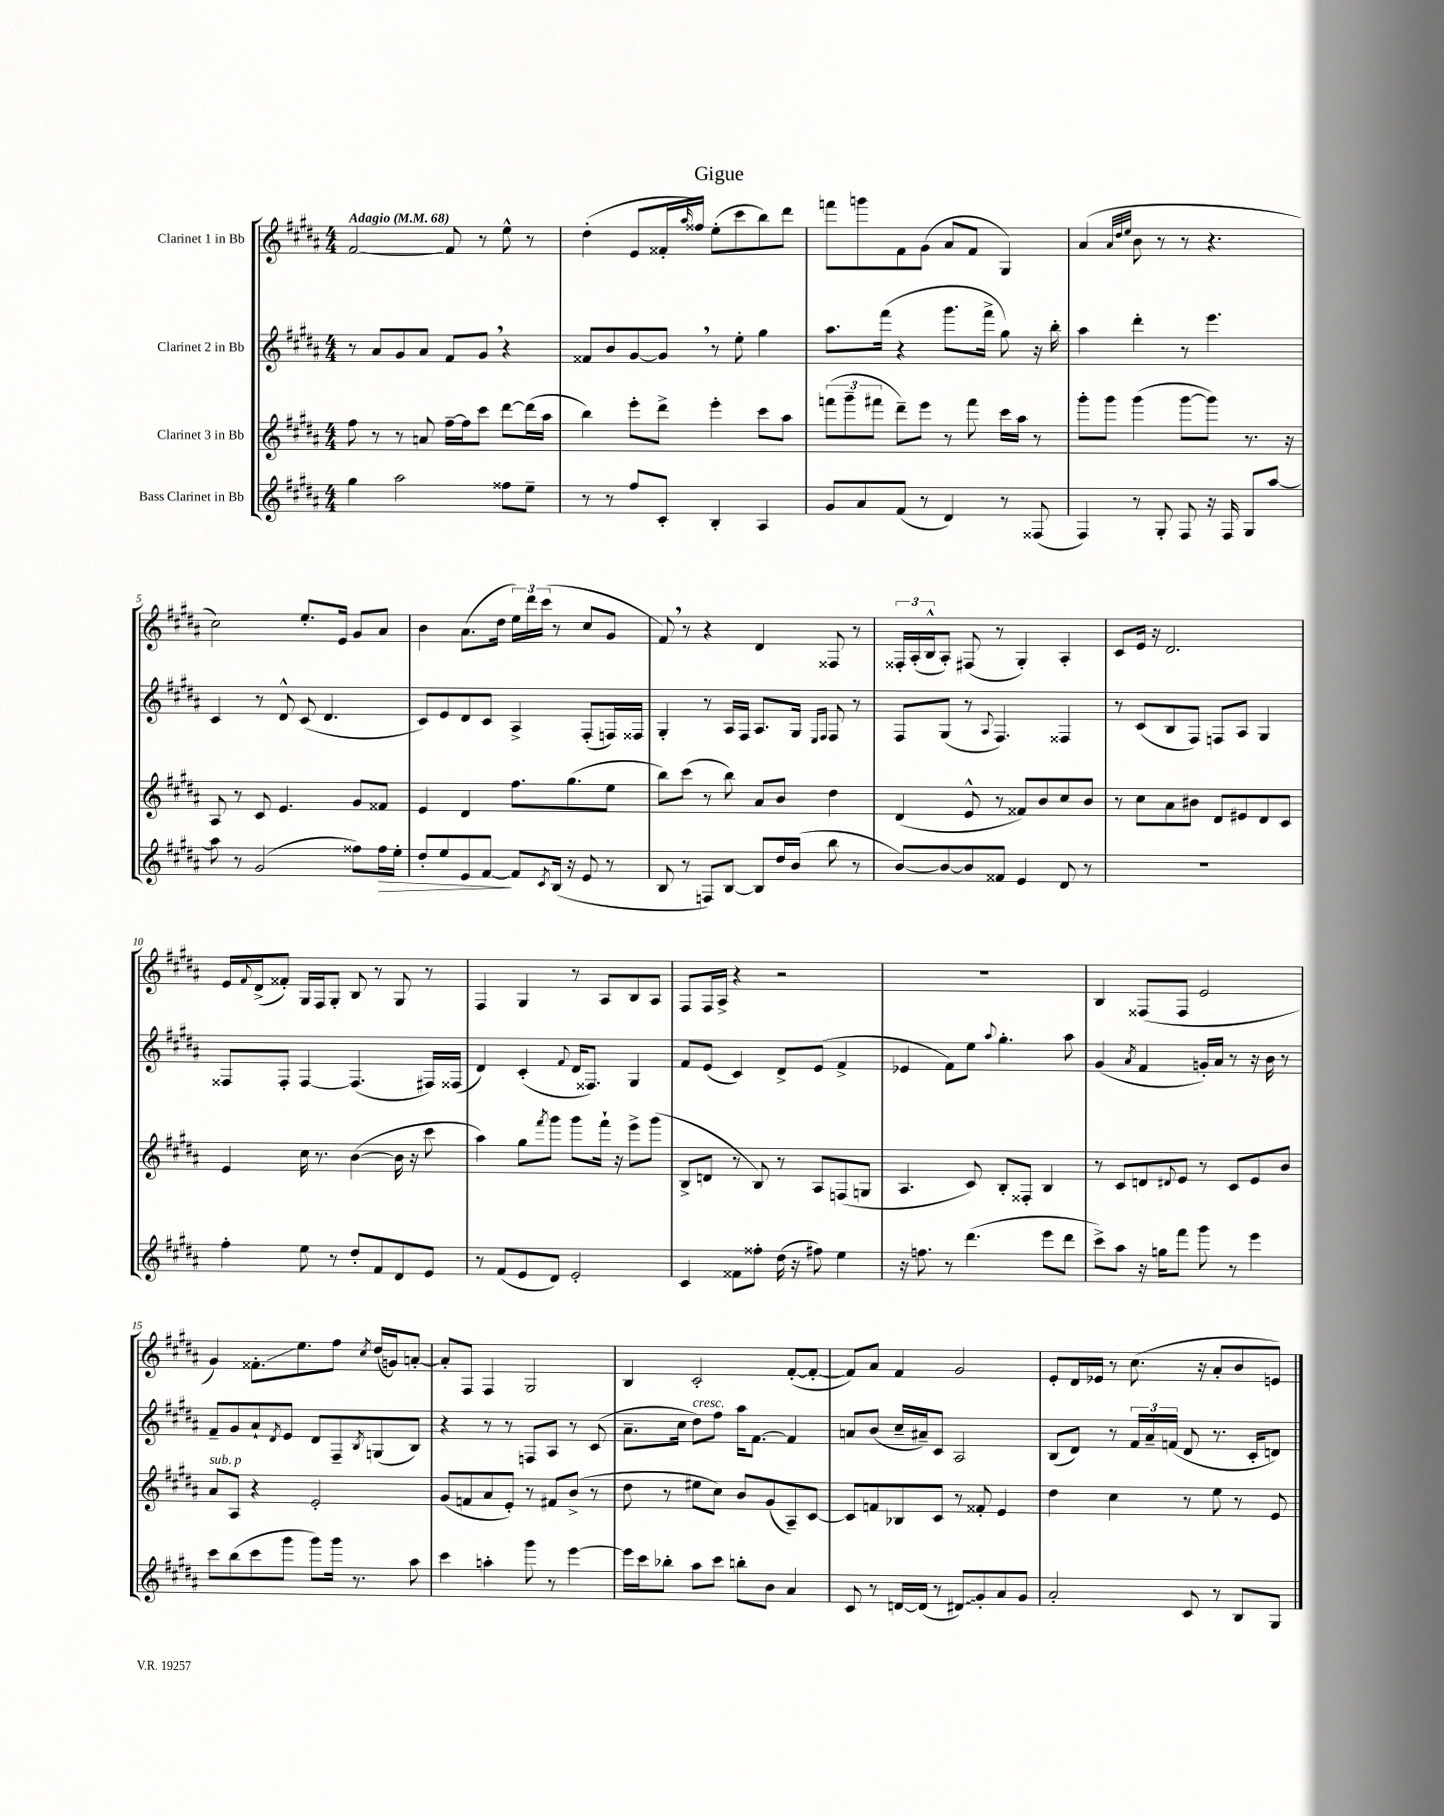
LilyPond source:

\header { title = "Gigue" }
<<
\new StaffGroup <<
\new Staff = "s0" \with { instrumentName = "Clarinet 1 in Bb" } {
    \clef treble \key b \major \numericTimeSignature \time 4/4 \tempo "Adagio" 4 = 68
    fis'2~ fis'8 r8 e''8-^ r8 |
    dis''4-.( e'8 fisis'16-. \grace { ais''16 } fisis''16) e''8-.( cis'''8 b''8) dis'''8 |
    f'''8 g'''8 fis'8 gis'8( ais'8 fis'8 gis4) |
    ais'4( \grace { ais'32 dis''32 e''32 } b'8 r8 r8 r4. |
    cis''2) e''8.-. e'16 gis'8 ais'8 |
    b'4 ais'8.( dis''16 \tuplet 3/2 { e''16) dis'''16 cis'''16( } r8 cis''8 gis'8 |
    fis'8) \breathe r8 r4 dis'4 fisis8 r8 |
    \tuplet 3/2 { fisis16-. ais16-.( b16-^ } ais8-.) fis8( r8 gis4-.) ais4-. |
    cis'8 e'16 r16 dis'2. |
    e'16 \appoggiatura { fis'8 } dis'16->( fisis'8-.) gis16 fis16 gis8-. b8 r8 gis8 r8 |
    fis4 gis4 r8 ais8 b8 ais8 |
    fis8 fis16 ais16-> r4 r2 |
    R1 |
    b4 fisis8( fisis8 e'2 |
    gis'4) fisis'8.-.\glissando e''8. fis''8 \acciaccatura { cis''8 } dis''16( g'16) a'8~-. |
    a'8-. fis8 fis4 gis2 |
    b4 cis'2-. fis'8~-.( fis'8~-. |
    fis'8) ais'8 fis'4 gis'2 |
    e'8-. dis'16 ees'16 r8 cis''8.( r16 ais'8-. b'8 e'8) \bar "|." |
}
\new Staff = "s1" \with { instrumentName = "Clarinet 2 in Bb" } {
    \clef treble \key b \major \numericTimeSignature \time 4/4
    r8 ais'8 gis'8 ais'8 fis'8 gis'8 \breathe r4 |
    fisis'8 b'8 gis'8~ gis'8 \breathe r8 e''8-. gis''4 |
    ais''8. fis'''16( r4 gis'''8. fis'''16-> gis''8) r16 b''16-. |
    ais''4 dis'''4-. r8 e'''4. |
    cis'4 r8 dis'8-^ cis'8( dis'4. |
    cis'8) e'8 dis'8 cis'8 ais4-> fis8-.( f16) fisis16 |
    gis4-. r8 ais16 fis16 ais8. gis16 \grace { e16 fis16 } fis8 r8 |
    fis8 gis8( r8 \appoggiatura { ais8 } fis4.) fisis4 |
    r8 cis'8( b8 fis8) f8 ais8 gis4 |
    fisis8 fisis8-. fisis4~ fisis4.( fis16) fisis16( |
    dis'4) cis'4-.( \appoggiatura { fis'8 } dis'16 fisis8.) gis4 |
    fis'8 e'8( cis'4) dis'8-> e'8( fis'4-> |
    ees'4 fis'8) e''8 \appoggiatura { ais''8 } gis''4.-. ais''8 |
    gis'4( \acciaccatura { ais'8 } fis'4 g'16-.) ais'16 r8 r16 b'16 r8 |
    fis'8-- gis'8 ais'8-! \acciaccatura { dis'8 } e'8 dis'8 fis8-- \acciaccatura { b8 } g8( b8) |
    r4 r8 r8 f8 ais8 r8 cis'8( |
    ais'8.-- cis''16 dis''8^\markup { \italic "cresc." }) fis''8 ais''16 fis'8.~ fis'4 |
    a'8 b'8( cis''16-- ais'16--) cis'8 ais2 |
    b8( dis'8) r8 \tuplet 3/2 { fis'16 ais'16-- f'16( } dis'8 r8. cis'16-. d'8) \bar "|." |
}
\new Staff = "s2" \with { instrumentName = "Clarinet 3 in Bb" } {
    \clef treble \key b \major \numericTimeSignature \time 4/4
    fis''8 r8 r8 a'8 fis''16~-- fis''16 cis'''8 dis'''8~ dis'''16( ais''16 |
    b''4) e'''8-. dis'''8-> e'''4-. cis'''8 ais''8 |
    \tuplet 3/2 { f'''8( gis'''8-- fis'''8 } dis'''8--) e'''8 r8 fis'''8 cis'''16 ais''16 r8 |
    gis'''8-. gis'''8 gis'''4( gis'''8~ gis'''8) r8. r16 |
    ais8 r8 cis'8 e'4. gis'8 fisis'8 |
    e'4 dis'4 fis''8. gis''8.( e''8 |
    b''8) cis'''8( r8 b''8) ais'8 b'8 dis''4 |
    dis'4( e'8-^ r8 fisis'8) b'8 cis''8 b'8 |
    r8 cis''8 ais'8 bis'8 dis'8 eis'8 dis'8 cis'8 |
    e'4 cis''16 r8. b'4~( b'16 r16 cis'''8 |
    ais''4) gis''8 \acciaccatura { fis'''8 } gis'''8 gis'''8 fis'''16-! r16 e'''8-> gis'''8( |
    b8-> d'8 r8 b8) r8 ais8 f8( g8 |
    ais4. cis'8) b8-. fisis8-. b4 |
    r8 cis'8 d'8 \appoggiatura { dis'8 } e'8 r8 cis'8 e'8 b'8 |
    ais'8^\markup { \italic "sub. p" } ais8 r4 e'2-. |
    gis'8( f'8 ais'8 e'8-.) r8 fis'8 b'8->( r8 |
    dis''8 r8 eis''8 cis''8) b'8 gis'8( ais8--) cis'8~ |
    cis'8 f'8 bes8 cis'8 r8 fisis'8-. e'4 |
    dis''4 cis''4 r8 e''8 r8 e'8 \bar "|." |
}
\new Staff = "s3" \with { instrumentName = "Bass Clarinet in Bb" } {
    \clef treble \key b \major \numericTimeSignature \time 4/4
    gis''4 ais''2 fisis''8 e''8-- |
    r8 r8 fis''8 cis'8-. b4-. ais4 |
    gis'8 ais'8 fis'8( r8 dis'4) r8 fisis8( |
    fis4) r8 gis8-. fis8 r16 fis16 gis8 ais''8~ |
    ais''8 r8 gis'2( fisis''8) fisis''16\> e''16-. |
    dis''8-. e''8 e'8 fis'8~\! fis'8 \acciaccatura { cis'8 } b16( r16 e'8 r8 |
    b8 r8 f8) b8~ b8 dis''16 b'16( b''8 r8 |
    b'8~) b'8~ b'8 fisis'8 e'4 dis'8 r8 |
    R1 |
    fis''4-. e''8 r8 dis''8-. fis'8 dis'8 e'8 |
    r8 fis'8( e'8 dis'8) e'2-. |
    cis'4 fisis'8 fisis''8-. dis''16( r16 fis''8) e''4 |
    r16 f''8. r8 dis'''4.( e'''8 dis'''8 |
    cis'''8->) ais''8 r16 g''16 fis'''8 gis'''8 r8 e'''4 |
    cis'''8 b''8( cis'''8 gis'''8 gis'''8) gis'''16 r8. ais''8 |
    cis'''4 a''4-. gis'''8 r8 e'''4~ |
    e'''16 cis'''16 bes''8-. ais''8 cis'''8 b''8-. b'8 ais'4 |
    cis'8 r8 d'16~ d'16( r8 \once \override Glissando.style = #'zigzag dis'8\glissando) gis'8-. ais'8 gis'8 |
    ais'2-. cis'8 r8 b8 gis8 \bar "|." |
}
>>
>>
